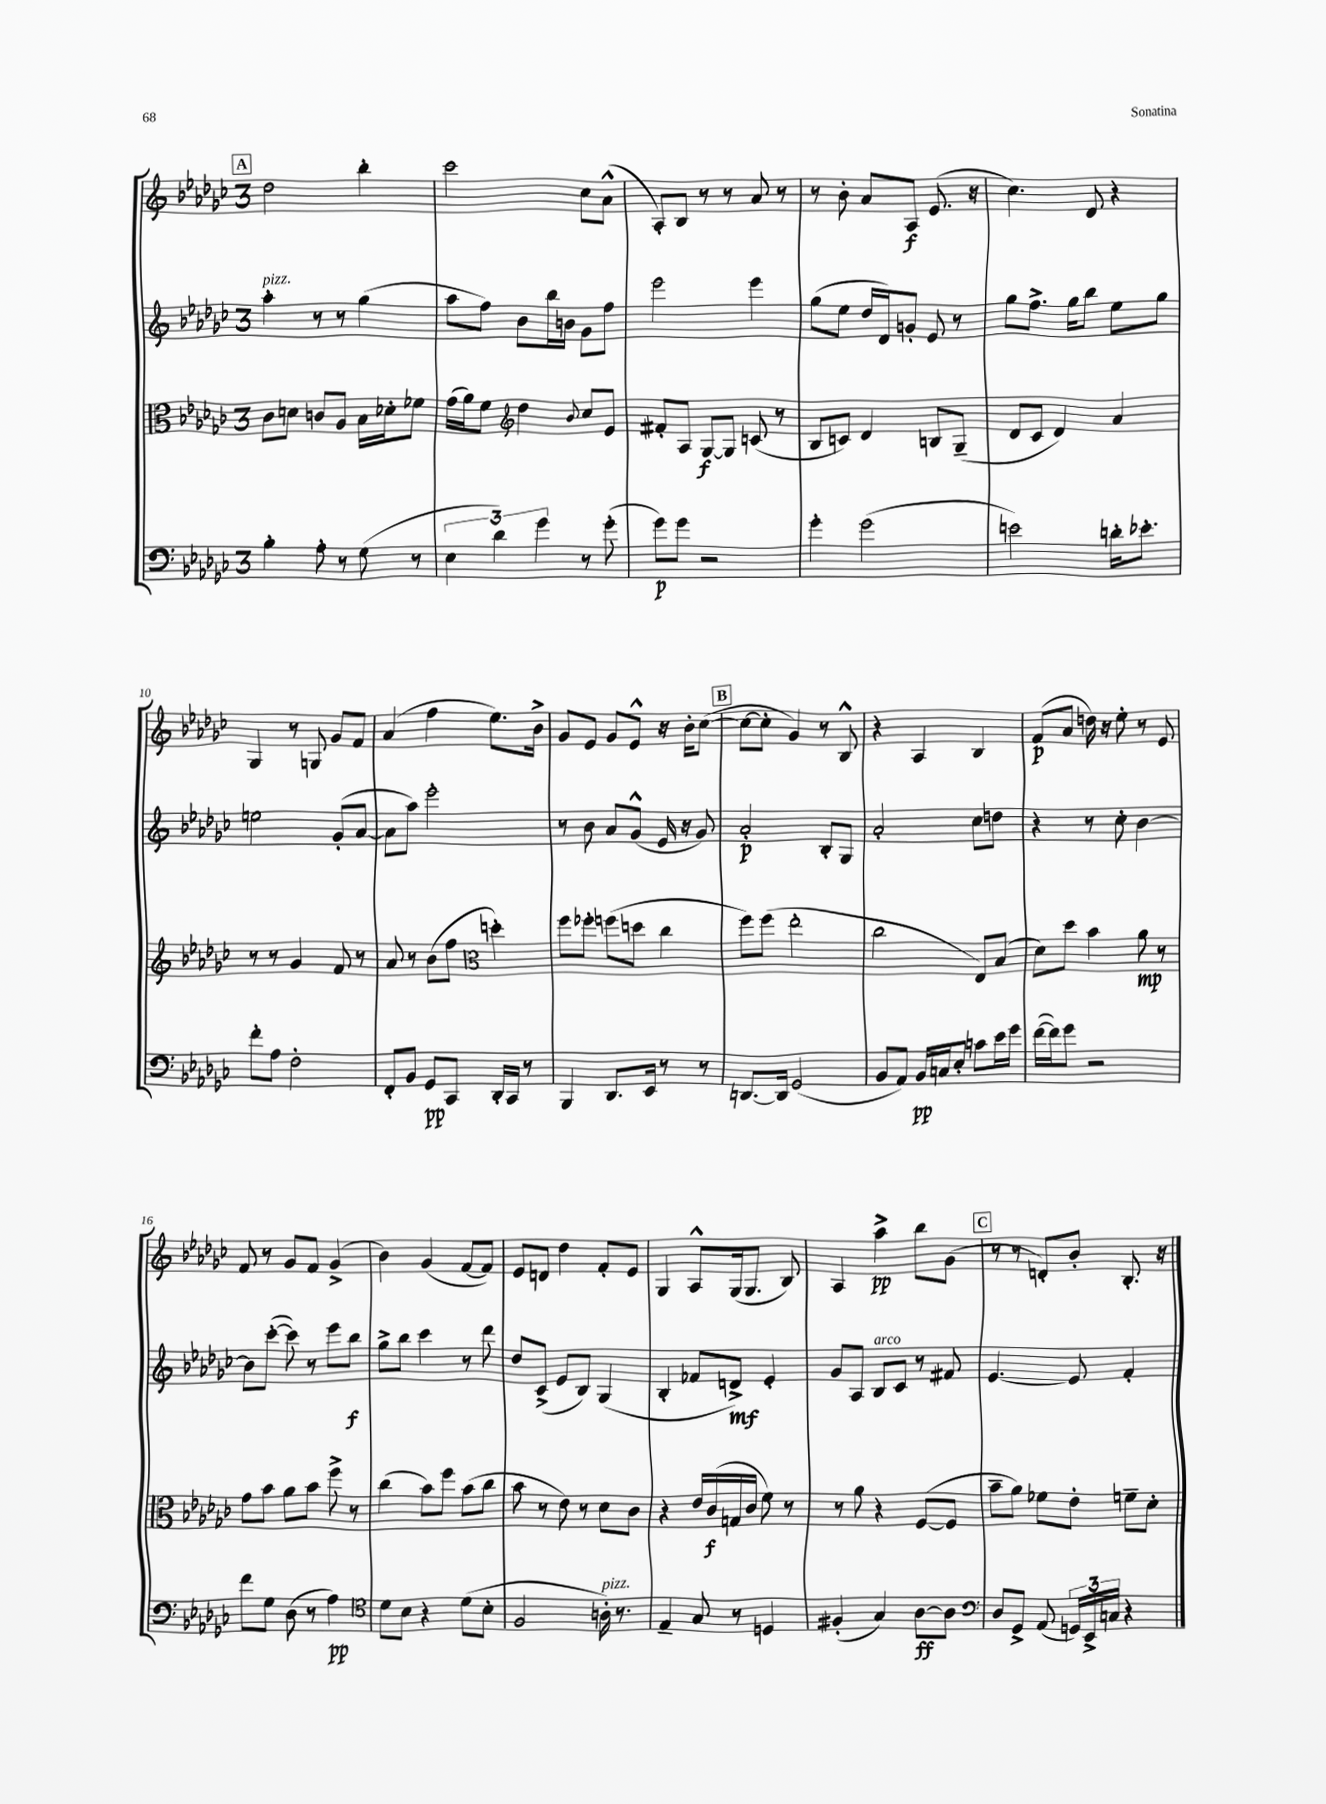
<<
\new StaffGroup <<
\new Staff = "s0" {
    \clef treble \key ges \major \once \override Staff.TimeSignature.style = #'single-digit \time 3/4
    \autoBeamOff \mark \markup { \box "A" } des''2 bes''4-. |
    ces'''2 ces''8[ aes'8]-^( |
    aes8[-.) bes8] r8 r8 aes'8 r8 |
    r8 bes'8-. aes'8[ aes8]\f ees'8.( r16 |
    ces''4.) des'8 r4 |
    ges4 r8 g8 ges'8[ f'8] |
    aes'4( f''4 ees''8.[) bes'16]-> |
    ges'8[ ees'8] ges'8[ ees'8]-^ r16 bes'16[-. ces''8]~( |
    \mark \markup { \box "B" } ces''8[~ ces''8]-. ges'4) r8 bes8-^ |
    r4 aes4 bes4 |
    f'8[\p( aes'8] d''16) r16 ees''8-. r8 ees'8 |
    f'8 r8 ges'8[ f'8] ges'4->( |
    bes'4) ges'4( f'8[~ f'8]) |
    ees'8[ d'8] des''4 f'8[-. ees'8] |
    ges4 aes8[-^ ges16( ges8.] bes8) |
    aes4 aes''4->\pp bes''8[ ges'8]( |
    \mark \markup { \box "C" } r8 r8 d'8[-.) bes'8]-. bes8.-. r16 \bar "|." |
}
\new Staff = "s1" {
    \clef treble \key ges \major \once \override Staff.TimeSignature.style = #'single-digit \time 3/4
    \autoBeamOff \mark \markup { \box "A" } aes''4-.^\markup { \italic "pizz." } r8 r8 ges''4( |
    aes''8[ f''8]) bes'8[ bes''16 b'16] ges'8[ f''8] |
    ees'''2 ees'''4 |
    ges''8[( ees''8] des''16[ des'16) g'8]-. ees'8 r8 |
    ges''8[ f''8.]-> ges''16[ bes''8] ees''8[ ges''8] |
    e''2 ges'8[-.( aes'8]~ |
    aes'8[ aes''8]) ees'''2-. |
    r8 bes'8 aes'8[ ges'8]-^( ees'16 r16 ges'8) |
    \mark \markup { \box "B" } aes'2-.\p bes8[-. ges8] |
    aes'2-. ces''8[ d''8] |
    r4 r8 ces''8-. bes'4~ |
    bes'8[ ces'''8]~-.( ces'''8) r8 ees'''8[ bes''8]\f |
    ges''8[-> bes''8] ces'''4 r8 des'''8 |
    des''8[ ces'8]->( ees'8[ bes8]) ges4( |
    bes4-. fes'8[ d'8]->\mf) ees'4-. |
    ges'8[ aes8] bes8[^\markup { \italic "arco" } ces'8] r8 fis'8 |
    \mark \markup { \box "C" } ees'4.~ ees'8 f'4-. \bar "|." |
}
\new Staff = "s2" {
    \clef alto \key ges \major \once \override Staff.TimeSignature.style = #'single-digit \time 3/4
    \autoBeamOff \mark \markup { \box "A" } ces'8[ d'8] c'8[ aes8] bes16[ des'16-. fes'8] |
    ges'16[( aes'16) f'8] \clef treble des''4 \appoggiatura { bes'8 } ces''8[ ees'8] |
    fis'8[-. aes8] ges8[~\f ges8] c'8( r8 |
    bes8[ c'8]) des'4 b8[ ges8]--( |
    des'8[ ces'8] des'4) aes'4 |
    r8 r8 ges'4 f'8 r8 |
    aes'8 r8 bes'8[( f''8] \clef alto d''4-.) |
    f''8[ fes''8]-. f''8[( d''8] ces''4 |
    \mark \markup { \box "B" } f''8[) f''8]( ees''2-. |
    ces''2 ees8[) bes8]( |
    des'8[) des''8] bes'4 aes'8\mp r8 |
    ges'8[ bes'8] aes'8[ bes'8] f''8-> r8 |
    ces''4( bes'8[) f''8] bes'8[( ces''8] |
    bes'8 r8 ees'8) r8 des'8[ ces'8] |
    r4 ees'16[ ces'16\f( g16 ces'16] f'8) r8 |
    r8 aes'8 r4 f8[~( f8] |
    \mark \markup { \box "C" } bes'8[-- aes'8]) fes'8[ ees'8]-. f'8[-- des'8]-. \bar "|." |
}
\new Staff = "s3" {
    \clef bass \key ges \major \once \override Staff.TimeSignature.style = #'single-digit \time 3/4
    \autoBeamOff \mark \markup { \box "A" } bes4-. aes8-. r8 ges8( r8 |
    \tuplet 3/2 { ees4 des'4) ges'4 } r8 ges'8-.( |
    ges'8[\p) ges'8] r2 |
    ges'4-. ges'2( |
    e'2) d'16[-. ees'8.]-. |
    f'8[-. aes8] f2-. |
    f,8[-. bes,8] ges,8[\pp ces,8] des,16[-. ces,16] r8 |
    bes,,4 des,8.[ ees,16] r8 r8 |
    \mark \markup { \box "B" } d,8.[~ d,16] ges,2( |
    bes,8[ aes,8]) bes,16[\pp c16 ees8]-. c'8[ ees'16 ges'16] |
    f'16[~( f'16) ges'8] r2 |
    f'8[ ges8] des8( r8 aes4\pp) |
    \clef tenor des'8[ bes8] r4 des'8[( bes8]-. |
    f2 a16-.^\markup { \italic "pizz." }) r8. |
    ees4-- ges8 r8 d4 |
    fis4-.( ges4) aes8[~\ff aes8] |
    \mark \markup { \box "C" } \clef bass des8[ ges,8]-> aes,8( \tuplet 3/2 { g,16[) ees,16-> c16] } r4 \bar "|." |
}
>>
>>
\layout { \context { \Score currentBarNumber = #5 } }
